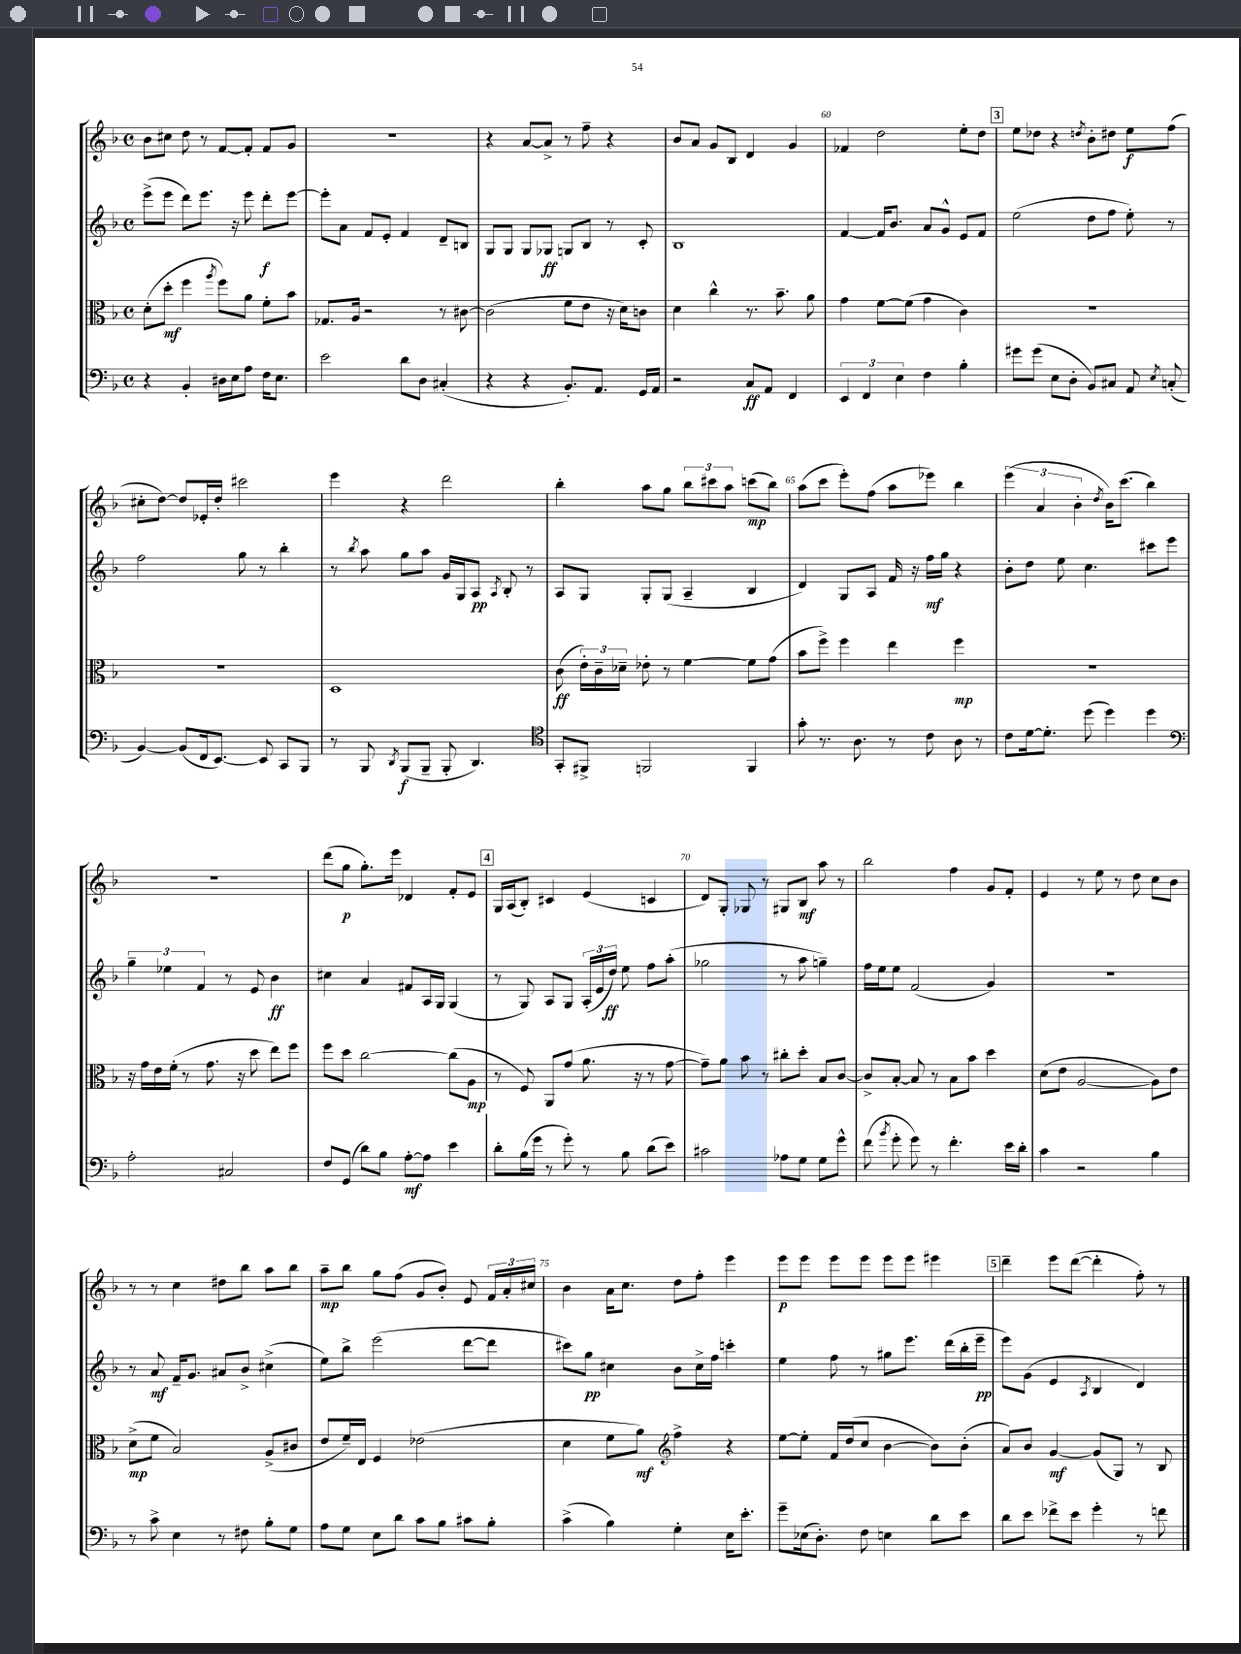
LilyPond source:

<<
\new StaffGroup <<
\new Staff = "s0" {
    \clef treble \key f \major \defaultTimeSignature \time 4/4
    \autoBeamOff bes'8[ cis''8] d''8 r8 f'8[~ f'8]-. f'8[ g'8] |
    R1 |
    r4 a'8[~ a'8]-> r8 f''8-- r4 |
    bes'8[ a'8] g'8[ bes8] d'4 g'4 |
    fes'4 d''2 e''8[-. d''8] |
    \mark \markup { \box "3" } e''8[ des''8] r4 \acciaccatura { d''8 } bes'8[-. dis''8] e''8[\f f''8]( |
    cis''8[-. d''8]~) d''8[ ees'16-. d''16]-. cis'''2 |
    e'''4 r4 d'''2 |
    bes''4-. a''8[ g''8] \tuplet 3/2 { bes''8[ cis'''8 a''8] } c'''8[\mp( bes''8]) |
    a''8[( c'''8] e'''8[-.) f''8]( a''8[ ees'''8]) bes''4 |
    \tuplet 3/2 { e'''4( a'4 bes'4-. } \acciaccatura { d''8 } bes'16[) c'''8.]( bes''4) |
    R1 |
    d'''8[( g''8]\p g''8.[-.) e'''16] des'4 f'8[-. e'8] |
    \mark \markup { \box "4" } g16[ a16( bes8]-.) cis'4 e'4( c'4 |
    d'8[) g8]-. ges8 r8 gis8[ bes8]\mf a''8 r8 |
    bes''2 f''4 g'8[ f'8]-. |
    e'4 r8 e''8 r8 d''8 c''8[ bes'8] |
    r8 r8 c''4 dis''8[ bes''8] a''8[ bes''8] |
    a''8[--\mp bes''8] g''8[ f''8]( g'8[ bes'8]-.) e'8 \tuplet 3/2 { f'16[ a'16-. cis''16] } |
    bes'4 a'16[ c''8.] d''8[ f''8]-. e'''4 |
    e'''8[\p e'''8] e'''8[ e'''8] e'''8[ e'''8] eis'''4 |
    \mark \markup { \box "5" } d'''4-- e'''8[ d'''8]~( d'''4-. f''8-.) r8 \bar "|." |
}
\new Staff = "s1" {
    \clef treble \key f \major \defaultTimeSignature \time 4/4
    \autoBeamOff e'''8[->( e'''8] d'''8[) e'''8.] r16 e'''8 d'''8[-.\f e'''8]~ |
    e'''8[-. a'8] f'8[ e'8]-. f'4 d'8[-- b8] |
    g8[ g8] g8[ ges8]\ff g8[ bes8] r8 c'8-. |
    bes1 |
    f'4~ f'16[ bes'8.] a'8[ g'8]-^ e'8[ f'8] |
    \mark \markup { \box "3" } e''2( d''8[ f''8] e''8-.) r8 |
    f''2 g''8 r8 bes''4-. |
    r8 \acciaccatura { bes''8 } a''8 g''8[ a''8] g'16[ g16 a8]\pp \acciaccatura { a8 } bes8-. r8 |
    a8[ g8] g8[-. g8]( a4-- bes4 |
    d'4) g8[ a8] f'16 r16 f''16[\mf g''16] r4 |
    bes'8[-. d''8] e''8 c''4. cis'''8[ e'''8] |
    \tuplet 3/2 { g''4-- ees''4 f'4 } r8 e'8 bes'4\ff |
    cis''4 a'4 fis'8[ a16 g16] g4( |
    \mark \markup { \box "4" } r8 g8) a8[ g8] \tuplet 3/2 { a16[-.( e'16 d''16]\ff) } e''8 f''8[ a''8]-.( |
    ges''2 r8 a''8 g''4--) |
    f''16[ e''16 e''8] f'2( g'4) |
    R1 |
    r8 a'8\mf f'16[-- g'8.] ais'8[ bes'8]-> cis''4->( |
    e''8[) bes''8]-> e'''2( d'''8[~ d'''8] |
    cis'''8[) g''8]\pp cis''4 bes'8[ cis''16-> f''16] c'''4-. |
    e''4 f''8 r8 gis''8[ e'''8.] d'''16[( bes''16-. e'''16]--\pp |
    \mark \markup { \box "5" } e'''8[) g'8]( e'4 \acciaccatura { a8 } bes4 d'4) \bar "|." |
}
\new Staff = "s2" {
    \clef alto \key f \major \defaultTimeSignature \time 4/4
    \autoBeamOff d'8[-.( d''8]-.\mf f''4 \acciaccatura { a''8 } f''8[) a'8] f'8[-. bes'8] |
    ges8.[ a16] r2 r8 cis'8~ |
    cis'2( f'8[ e'8] r16 d'16[) c'8] |
    d'4 c''4-^ r8. bes'8.-- a'8 |
    g'4 f'8[~ f'8]( g'4 c'4) |
    \mark \markup { \box "3" } R1 |
    R1 |
    d1 |
    c'8\ff( \tuplet 3/2 { e'16[-.) c'16-- des'16]-- } ees'8-. r8 f'4~ f'8[ g'8]( |
    bes'8[ f''8]->) f''4 e''4 f''4\mp |
    r1 |
    r16 g'16[ e'16 f'16]-.( r8 g'8. r16 d''8 e''8[) f''8] |
    f''8[ d''8] c''2~ c''8[( a8]\mp |
    \mark \markup { \box "4" } r8 f8) a,8[ g'8]( a'8. r16 r8 g'8~ |
    g'8[--) a'8] bes'8 r8 cis''8[-. d''8]-. bes8[ c'8]~ |
    c'8[-> bes8]~-. bes8 r8 bes8[ bes'8] d''4 |
    d'8[( e'8] a2~ a8[) e'8] |
    d'8[->\mp( f'8] bes2) a8[->( cis'8] |
    e'8[ f'16--) e16] f4 ees'2( |
    d'4 f'8[ a'8]\mf) \clef treble f''4-> r4 |
    e''8[~ e''8]-. f'16[ d''16( c''8] bes'4~ bes'8[) bes'8]-.( |
    \mark \markup { \box "5" } a'8[) bes'8] g'4~\mf g'8[( g8]) r8 bes8 \bar "|." |
}
\new Staff = "s3" {
    \clef bass \key f \major \defaultTimeSignature \time 4/4
    \autoBeamOff r4 bes,4-. dis16[ e16 a8] f16[ e8.] |
    e'2 d'8[ d8] cis4-.( |
    r4 r4 bes,8.[-.) a,8.] g,16[ a,16] |
    r2 c8[\ff a,8] f,4 |
    \tuplet 3/2 { e,4 f,4 e4 } f4 bes4-. |
    \mark \markup { \box "3" } gis'8[ gis'8]( e8[ d8]-. bes,8[) cis8] a,8 \acciaccatura { e8 } c8-.( |
    bes,4~) bes,8[( f,16 e,8.]~) e,8 c,8[ bes,,8] |
    r8 bes,,8 \acciaccatura { d,8 } bes,,8[\f( bes,,8]-- bes,,8-. d,4.) |
    \clef tenor g,8[-. fis,8]-> f,2 f,4 |
    g'8-. r8. a8. r8 c'8 a8 r8 |
    c'8[ d'16~ d'8.]-. d''8( d''4) d''4 |
    \clef bass a2-. cis2 |
    f8[ g,8]( d'8[) bes8] a8[~-.\mf a8] e'4 |
    \mark \markup { \box "4" } d'8[-. bes16( g'16] r8 g'8-.) r8 bes8 d'8[( e'8]) |
    cis'2 aes8[ g8] g8[ g'8]-^ |
    f'8( \acciaccatura { bes'8 } g'8-. g'8) r8 f'4.-. e'16[ d'16]-. |
    c'4 r2 bes4 |
    r8 c'8-> e4 r8 fis8 bes8[-. g8] |
    a8[ g8] e8[ d'8] c'8[ bes8] cis'8[ bes8]-. |
    c'4->( bes4) g4-. e16[ e'8.]-. |
    g'8[-- ees16( d8.]-.) f8 e4 d'8[ e'8] |
    \mark \markup { \box "5" } d'8[ e'8] fes'8[-> e'8] g'4-. r8 f'8 \bar "|." |
}
>>
>>
\layout { \context { \Score currentBarNumber = #56 \override BarNumber.break-visibility = ##(#f #t #t) barNumberVisibility = #(every-nth-bar-number-visible 5) } }
